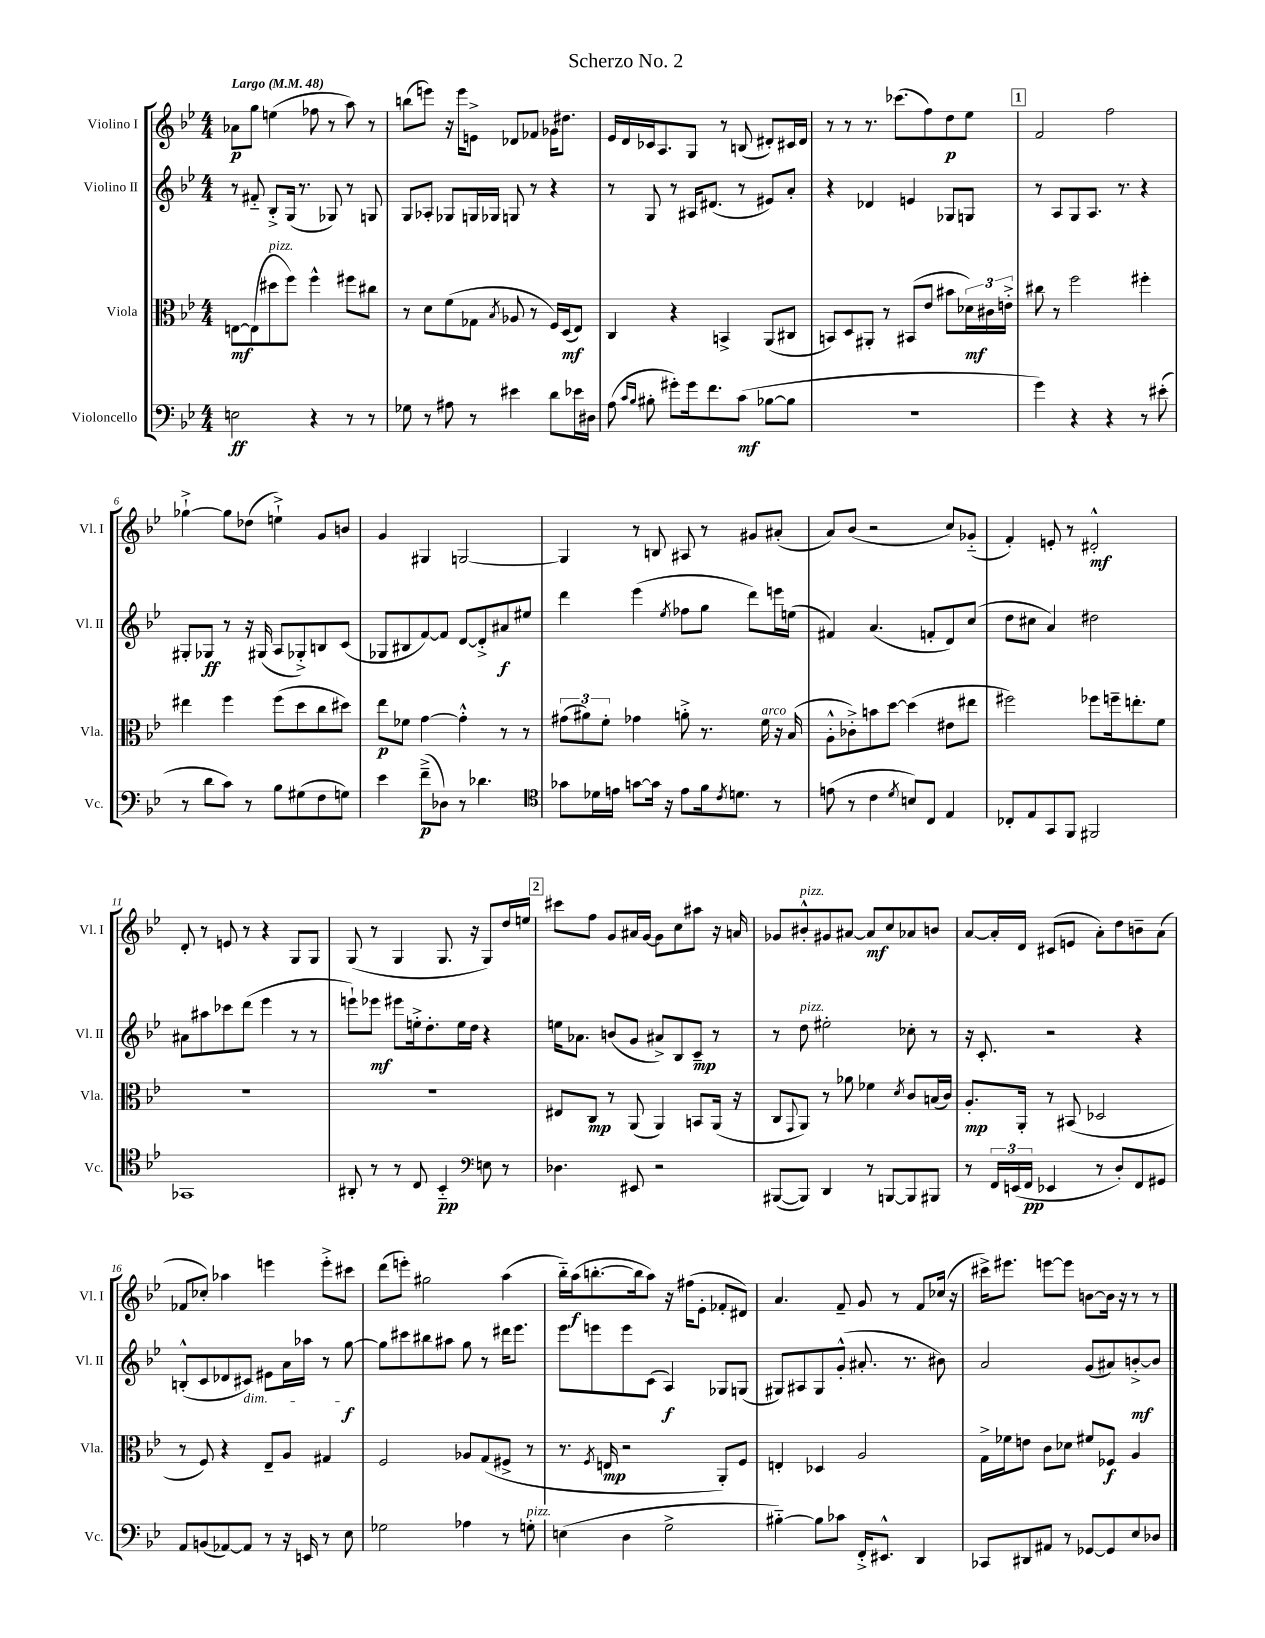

**kern	**kern	**kern	**kern
*staff4	*staff3	*staff2	*staff1
*clefF4	*clefC3	*clefG2	*clefG2
*k[b-e-]	*k[b-e-]	*k[b-e-]	*k[b-e-]
*M4/4	*M4/4	*M4/4	*M4/4
*MM48	*MM48	*MM48	*MM48
2E	[8E	8r	8a-
.	(8E]	8f#'~	8gg
.	8dd#	8B-'^	(4ee
.	8ff)	(16G	.
.	.	8.r	.
4r	4ff^^	.	8ff-
.	.	8G-)	8r
8r	8ff#	8r	8aa)
8r	8cc#	8G	8r
=	=	=	=
8G-	8r	8G	(8bb
8r	8d	8A-'	8eee)
8A#	(8f	8G-	16r
.	.	.	16eee
8r	8G-	16G	8e^
.	.	16G-	.
.	8qB-	.	.
4e#	8A-	8G	8d-
.	8r	8r	8f-
8d	16F)	4r	16g-
.	(16D	.	8.dd#
16e-	8E-)	.	.
16D#	.	.	.
=	=	=	=
(8A	4C	8r	16e-
.	.	.	16d
16qqc	.	.	.
16qqB-	.	.	.
8B#'	.	8G	16c-
.	.	.	8.A
8g#')	4r	8r	.
16g#	.	16A#	8G
8.f	.	(8.d#	.
.	4BB^	.	8r
(8c	.	8r	(8B
[8B-	(8AA	8e#)	8d#')
8B-]	8C#	8a'	16c#
.	.	.	16d#
=	=	=	=
1r	8BB)	4r	8r
.	8D	.	8r
.	8AA#'	4d-	8.r
.	8r	.	.
.	.	.	(8.ccc-
.	(8BB#	4e	.
.	8e-	.	8ff)
.	8b#	8G-	8dd
.	24d-)	8G	8ee-
.	24c#	.	.
.	24e'^	.	.
=	=	=	=
4g)	8cc#	8r	2f
.	8r	8A	.
4r	2ff	8G	.
.	.	8.A	.
4r	.	.	2ff
.	.	8.r	.
8r	4ff#'	4r	.
(8e#'	.	.	.
=	=	=	=
8r	4ee#	8G#'	[4gg-`^
8d	.	8G-	.
8c)	4ff	8r	8gg-]
8r	.	16r	(8dd-
.	.	(16G#	.
8B-	(8ff	8A	4ee`^)
(8G#	8dd	8G-'^)	.
8F	8cc	8B	8g
8G)	8dd#)	(8c	8b
=	=	=	=
4e-	8ee-	8G-	4g
.	8f-	8B#	.
(8f~^	[4g	[8f)	4G#
8D-)	.	8f]	.
8r	4g'^^]	[8d	[2G
4.d-	.	8d'^]	.
.	8r	8a#	.
.	8r	8ee#	.
=	=	=	=
*clefC4	*	*	*
8g-	(12g#	4ddd	4G]
.	12a#)	.	.
16d-	.	.	.
.	12f'	.	.
16e	.	.	.
[8g	4g-	(4eee-	8r
16g]	.	.	8B
16r	.	.	.
.	.	8qee-	.
8e	8a'^	8ff-	8A#
16f	8.r	8gg	8r
8qc	.	.	.
8.d	.	.	.
.	.	8ddd)	8g#
.	16f	.	.
8r	16r	16eee	(8a#'
.	(16B-	(16ee	.
=	=	=	=
(8e	8A'^^	4f#)	8a)
8r	8c-'^)	.	(8b-
4c	8b	(4.a	2r
.	[8dd	.	.
8qd	.	.	.
8B)	(4dd]	.	.
8C	.	8f'	.
4E-	8e#	8d)	8cc)
.	8ee#	(8cc	(8g-'~
=	=	=	=
8C-'	2ff#)	8dd	4f')
8E-	.	8cc#	.
8GG	.	4a)	8e'
8FF	.	.	8r
2FF#	8ff-	2dd#	2d#'^^
.	16ff~	.	.
.	8.ee'	.	.
.	8f	.	.
=	=	=	=
1GG-	1r	8a#	8d'
.	.	8aa#	8r
.	.	8ccc-	8e
.	.	(8ddd	8r
.	.	4eee-	4r
.	.	8r	8G
.	.	8r	8G
=	=	=	=
8AA#'	1r	8eee`)	(8G
8r	.	8eee-	8r
8r	.	8eee#	4G
8C	.	16ee'^	.
.	.	8.dd'	.
4BB-'~	.	.	8.G
.	.	16ee	.
.	.	16dd	16r
*clefF4	*	*	*
8E	.	4r	8G)
8r	.	.	16dd
.	.	.	16ee
=	=	=	=
4.D-	8E#	16ee	8ccc#
.	.	8.a-	.
.	8C	.	8ff
.	8r	(8b	8g
8EE#	(8AA	8g	16a#
.	.	.	[16g
2r	4AA)	8a#^)	8g]
.	.	8B-	8cc
.	8BB	8c~	8aa#
.	(16AA	8r	16r
.	16r	.	16a
=	=	=	=
([8BBB#	8C	8r	8g-
.	8qqGG	.	.
8BBB#])	8AA)	8dd	8b#'^^
4DD	8r	2ee#'	8g#
.	8a-	.	[8a#
8r	4f-	.	8a#]
[8BBB	.	.	8cc
.	8qd	.	.
8BBB]	8c	8cc-'	8a-
8BBB#	(16B	8r	8b
.	16c)	.	.
=	=	=	=
8r	8.A'	16r	[8a
.	.	8.c'	.
24FF	.	.	16a']
(24EE	.	.	.
.	16AA'	.	16d
24FF	.	.	.
4EE-	8r	2r	(8c#
.	(8BB#	.	8e
8r	2D-	.	8a')
8D')	.	.	8dd
8FF	.	4r	8b~
8GG#	.	.	(8a
=	=	=	=
8AA	8r	(8B'^^	8f-
(8BB	8F)	8c	8cc-')
[8AA-)	4r	8d-	4aa-
8AA-]	.	8c#)	.
8r	8E-~	8e#	4eee
16r	8A	16a	.
16EE	.	16aa-	.
8r	4G#	8r	8eee'^
8E-	.	[8gg	8ccc#
=	=	=	=
2G-	2F	8gg]	(8ddd
.	.	8ccc#	8eee')
.	.	8bb#	2gg#
.	.	8aa#	.
4A-	8A-	8gg	.
.	(8G	8r	.
8r	8F#^	16ddd#	(4aa
.	.	8.eee-	.
8G'	8r	.	.
=	=	=	=
(4E	8.r	8eee-	16bb-'~)
.	.	.	(16aa
.	.	8eee	[8.bb'
.	8qF	.	.
.	16E	.	.
4D	2r	8eee	.
.	.	.	16bb]
.	.	(8c	8aa)
2G^	.	4A)	16r
.	.	.	(16ff#
.	.	.	8e-'
.	8AA')	8G-	8f-'
.	8F	(8G	8d#)
=	=	=	=
[4B#'~)	4E'	8G#)	4.a
.	.	8A#	.
8B#]	4D-	8G#	.
8c-	.	(8g'^^	8f~
16FF'^	2A	8.a#'	8g
8.EE#^^	.	.	.
.	.	.	8r
.	.	8.r	.
4DD	.	.	8f
.	.	8b#)	(16cc-
.	.	.	16r
=	=	=	=
8CC-	16G^	2a	16ccc#^)
.	16f-	.	8.eee#
8DD#	8e	.	.
8AA#	8c	.	[8eee
8r	8d-	.	8eee]
[8GG-	8f#	(8g	[8b
8GG-]	8F-	8a#)	16b]
.	.	.	16r
8E-	4A	[8b'^	8r
8D-	.	8b]	8r
==	==	==	==
*-	*-	*-	*-
